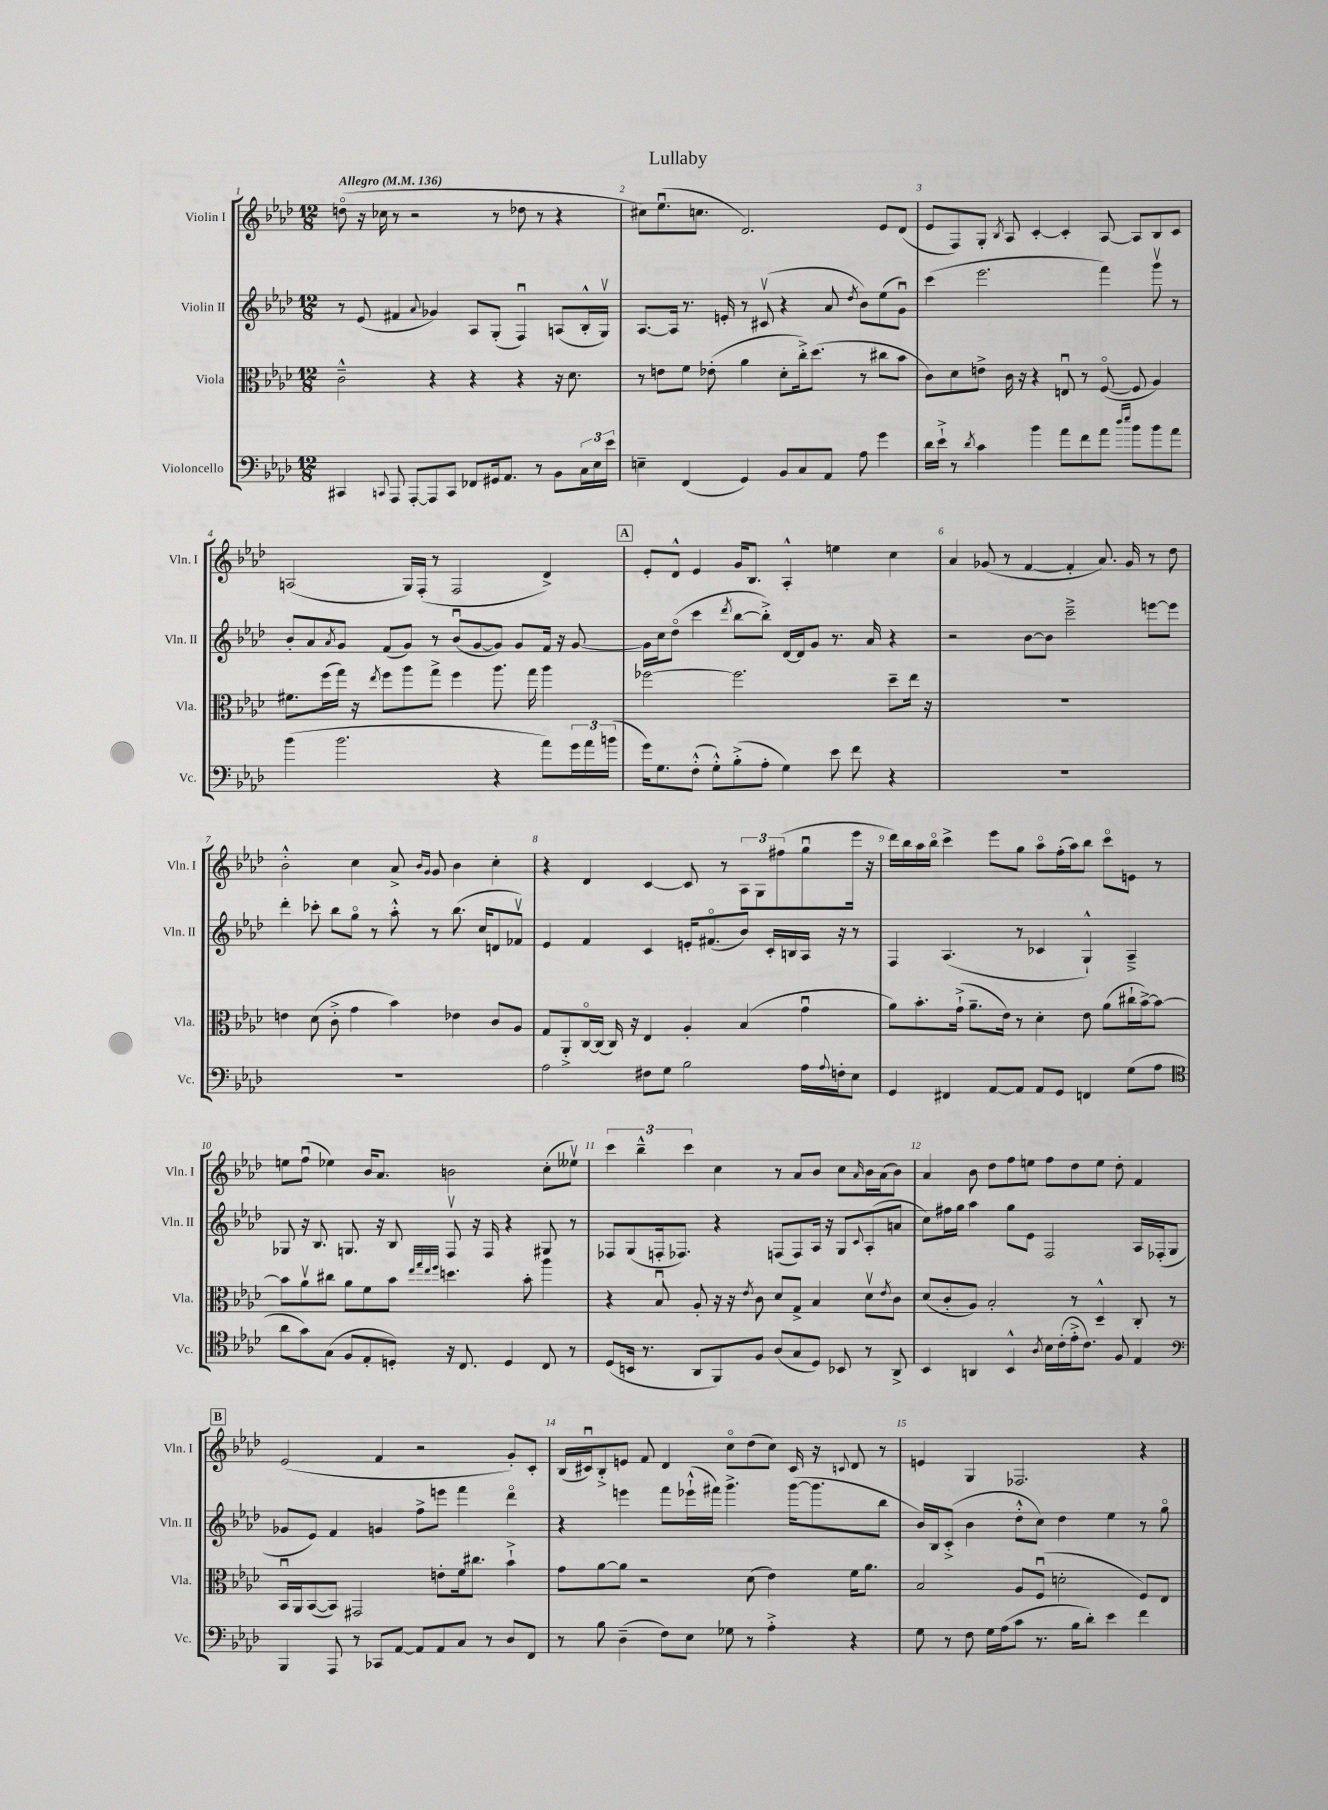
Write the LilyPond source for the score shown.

\header { title = "Lullaby" }
<<
\new StaffGroup <<
\new Staff = "s0" \with { instrumentName = "Violin I" shortInstrumentName = "Vln. I" } {
    \clef treble \key aes \major \numericTimeSignature \time 12/8 \tempo "Allegro" 4 = 136
    d''8\flageolet( r16 ces''16 r8 r2 r8 des''8 r8 r4 |
    cis''8) ees''8.\downbow( c''8. des'2.) ees'8 des'8( |
    ees'8 f8) g8-. \acciaccatura { bes8 } aes8 c'4~-. c'4-. aes8~ aes8 bes8 c'8 |
    a2( g16) f16-.( r8 f2 des'4->) |
    \mark \markup { \box "A" } ees'8-. des'8-^ ees'4 g'16 bes8. aes4-.-^ e''4 c''4 |
    aes'4 ges'8( r8 f'4~ f'4-. aes'8.) ges'16 r8 des''8 |
    bes'2-.-^ c''4 aes'8-> \grace { bes'16 g'16 } g'8 bes'4 c''4-. |
    r4 des'4 c'4~ c'8 r8 \tuplet 3/2 { aes8 g8 fis''8( } g''8\downbow ees'''16 r16 |
    des'''16) bes''16 aes''16 bes''16\flageolet c'''4-> ees'''8 g''8 aes''8\flageolet f''16-.( aes''16) bes''8 c'''8\flageolet e'8 r8 |
    e''8 f''8\downbow( ees''4) bes'16 aes'8. b'2 c''8-.( eeses''8\upbow) |
    \tuplet 3/2 { c'''4 bes''4---^ c'''4 } c''4 r8 aes'8 bes'8 c''8 \grace { aes'16 } bes'16 aes'16( bes'8) |
    aes'4 bes'8 des''8 f''8 e''8 f''8 des''8 e''8 des''8-. f'4 |
    \mark \markup { \box "B" } ees'2( f'4 r2 g'8-.) c'8-. |
    bes16( cis'16\downbow) bes8-.-> e'8 f'8 des'4 c''8\flageolet des''8( c''8) cis'16 r16 \appoggiatura { c'8 } des'8 r8 |
    e'4 g4 fes2. r4 \bar "|." |
}
\new Staff = "s1" \with { instrumentName = "Violin II" shortInstrumentName = "Vln. II" } {
    \clef treble \key aes \major \numericTimeSignature \time 12/8
    r8 ees'8( fis'4 \appoggiatura { aes'8 } ges'4) aes8 g8-.( f4\downbow) a8( bes16-.-^ g16\upbow) |
    aes8.~ aes16 r8. e'16-. r8 cis'8\upbow( r4 aes'8 \acciaccatura { des''8 } bes'8) ees''8( g'8\downbow) |
    c'''4( ees'''2. f'''4) g'''8\upbow r8 |
    bes'8-. aes'8 \acciaccatura { aes'8 } g'8 f'8( g'8) r8 bes'8\downbow( g'8~ g'8) g'8 f'16 r16 g'8~ |
    \mark \markup { \box "A" } g'16 c''16 des''8\flageolet( c'''4 \acciaccatura { des'''8 } bes''8~ bes''8-.->) des'16~ des'16 g'8 r8. aes'16 r4 |
    r2 bes'8~ bes'8 c'''2---> e'''8~ e'''8 |
    des'''4-. ces'''8-. bes''8 g''8\flageolet r8 aes''8-.-^ r8 bes''8.( c''16 d'8 fes'8\upbow) |
    ees'4 f'4 c'4 e'16-. fis'8.\flageolet( bes'8) c'16-. b16 aes16 r16 r8 |
    f4 aes4.( r8 ces'4 g4-!-^) aes4---> |
    ges8 r16 bes8. g8. r16 bes8 f8\upbow r16 f16 r4 gis8 r8 |
    fes8 g8( f16-. fes8.) r4 f8( f8) aes16 r16 g8 \appoggiatura { c'8 } aes8-.( a'8 |
    c''8) fis''16 g''16 aes''4 g''8 ees'8 f2 aes16 fes16-.( g8 |
    \mark \markup { \box "B" } ges'8 ees'8) f'4 g'4 f''8-> e'''8 f'''4 des'''4\flageolet |
    r4 e'''4 f'''8 ees'''16-!-^( fis'''16) g'''4.-> g'''16~( g'''8. bes''8 |
    bes'16) bes16 c'8-.->( bes'4 des''8-.-^ c''8) des''4 ees''4 r8 g''8\flageolet \bar "|." |
}
\new Staff = "s2" \with { instrumentName = "Viola" shortInstrumentName = "Vla." } {
    \clef alto \key aes \major \numericTimeSignature \time 12/8
    c'2---^ r4 r4 r4 r16 des'8. |
    r8 e'8 f'8 ees'8-.( aes'4 des'8-. c''16-.->) des''8.( r8 cis''8 bes'8 |
    c'8) des'8 e'8-> c'16 r16 r4 e8\downbow r8 f8~\flageolet( f8 aes4) |
    fis'8. f''16( g''16) r16 \acciaccatura { ees''8 } f''8 aes''8 g''8-> f''4 aes''8. g''16 aes''4 |
    \mark \markup { \box "A" } fes''2~ fes''2. des''8-- ees''16 r16 |
    R1. |
    e'4 des'8( c'8-.-> g'4 bes'4) ees'4 c'8 aes8 |
    g8 aes,8-.-> c16~\flageolet c16( c16) r16 ees4 aes4-. bes4( g'4\downbow |
    aes'8) bes'8.-. g'16-!->( aes'8.-- ees'16) r8 des'4-. ees'8 aes'8( cis''16-! bes'16~->) bes'8~ |
    bes'8 aes'8\upbow cis''8 aes'8 f'8 bes'8 \grace { ees''32 g''32 ees''32 f''32 } d''4. bes'8-. aes''4 |
    r4 bes8\downbow aes8-. r16 r16 \acciaccatura { ees'8 } c'8 des'8 g8-> bes4 des'8\upbow \acciaccatura { ees'8 } c'8 |
    des'8( c'8-. aes8) bes2-. r8 des4---^ c8-. r8 |
    \mark \markup { \box "B" } bes,16\downbow aes,16 bes,8~( bes,8) gis,2 e'8-. f'16 cis''8. bes'4-!-> |
    g'8 aes'8~ aes'8 r2 des'8( ees'4) f'16 aes'8. |
    bes2 aes8 f8\downbow( d'2-. f8) ees8 \bar "|." |
}
\new Staff = "s3" \with { instrumentName = "Violoncello" shortInstrumentName = "Vc." } {
    \clef bass \key aes \major \numericTimeSignature \time 12/8
    cis,4 \appoggiatura { c,8 } aes,,8 aes,,8~-. aes,,8 c,8 fes,8 gis,16 aes,8. r8 bes,8 \tuplet 3/2 { c16 ees16 ees'16 } |
    e4-- f,4( g,4) bes,8 c8 aes,8 aes8 g'4 |
    des'16 ees'16-!-> r8 \acciaccatura { des'8 } c'4 bes'4 aes'8 f'8 aes'8 \grace { des''16 ees''16 } bes'8 bes'8 aes'8 |
    bes'4( bes'2. r4 aes'8) \tuplet 3/2 { g'16 aes'16 b'16( } |
    \mark \markup { \box "A" } g'16) g8. f8-.-^( g8-.-^) bes8-.->( aes8-. g4) ees'8 f'8 r4 |
    R1. |
    R1. |
    aes2 fis8 g8 bes2 aes16 \appoggiatura { aes8 } f16-. ees8 |
    g,4 fis,4 aes,8~ aes,8 aes,8 g,8 f,4 g8( aes8 |
    \clef tenor aes'8 g'8) g8( f8 ees8-. d8-.) r16 c8. d4 c8 r8 |
    des8( b,16 r8. aes,8 f,8) f8 aes8( g8 des8) bes,8 r8 aes,8-> |
    bes,4 a,4 bes,4-^ \acciaccatura { aes8 } bes16 c'16-.( ees'16-.-> c'8.) f8 ees4 |
    \mark \markup { \box "B" } \clef bass bes,,4 aes,,8 r8 ces,8 aes,8~ aes,8 aes,8 c8 r8 des8 f,8 |
    r8 bes8 des4--( f8) ees8 ges8 r8 aes4-.-> r4 |
    g8 r8 f8 g16 aes16( c'8 r8. bes16 des'8-.) ees'4 f'4 \bar "|." |
}
>>
>>
\layout { \context { \Score \override BarNumber.break-visibility = ##(#f #t #t) barNumberVisibility = #all-bar-numbers-visible } }
